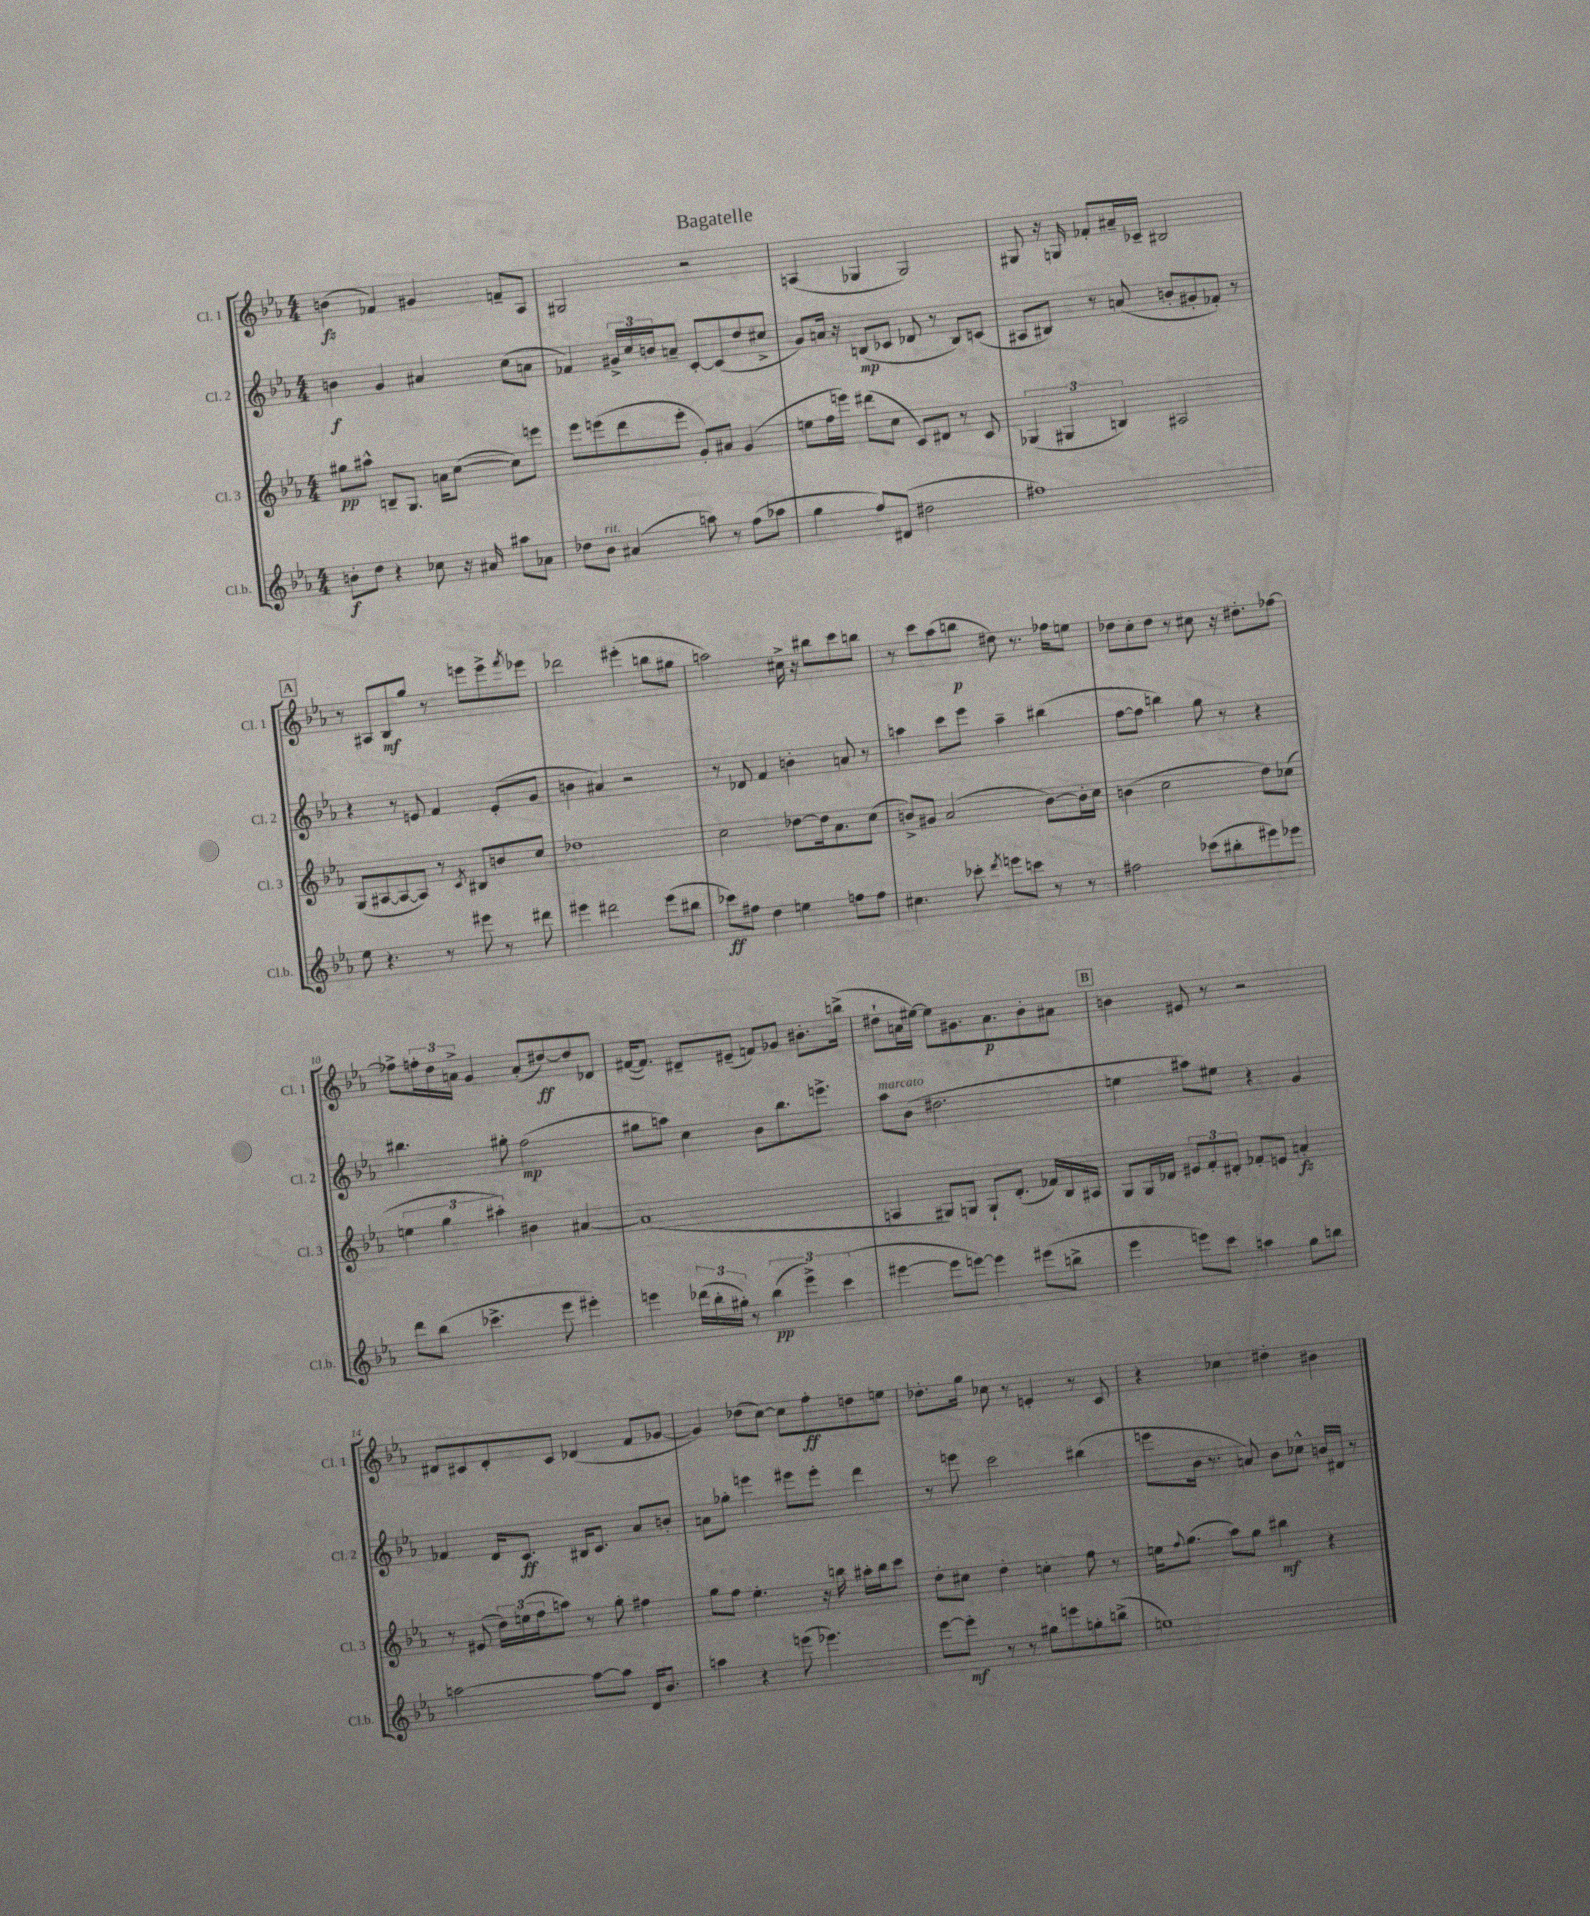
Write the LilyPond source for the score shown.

\header { title = "Bagatelle" }
<<
\new StaffGroup <<
\new Staff = "s0" \with { instrumentName = "Cl. 1" shortInstrumentName = "Cl. 1" } {
    \clef treble \key ees \major \numericTimeSignature \time 4/4
    b'4\fz( fes'4) gis'4 f'8-- aes8 |
    gis2 r2 |
    a4( ges4 ges2) |
    gis8 r16 g16 fes'8-. ais'16-- ces'16-- bis2 |
    \mark \markup { \box "A" } r8 ais8 bes8\mf g''8 r8 e'''8 e'''8-> \acciaccatura { f'''8 } ees'''8 |
    des'''2 eis'''4-.( b''8 gis''8 |
    a''2) cis''16-> r16 bis''8 c'''8 b''8 |
    r8 c'''8 aes''8( b''8\p dis''8) r8. fes''16 e''8 |
    des''8 c''8-. des''8 r8 cis''8 r16 dis''8.-. fes''8~ |
    fes''8-> \tuplet 3/2 { f''16-. d''16 a'16-> } g'4 a'8-.( dis''8~\ff) dis''8 des'8 |
    fis'16~( fis'8.) dis'8-- eis'8--( f'8) ges'8 bis'8.-. b''16->( |
    dis''8-! a'16 eis''16~) eis''8 gis'8. a'8.\p bes'8-. ais'8 |
    \mark \markup { \box "B" } b'4 eis'8 r8 r2 |
    dis'8 cis'8 dis'8-. cis'8 des'4( f'8 ges'8~ |
    ges'4) des''8( c''8~) c''8 f''8-.\ff d''8 e''8 |
    des''8.-. g''16 ces''8 r8 e'4-. r8 c'8 |
    r4 ces''4 dis''4-. bis'4 \bar "|." |
}
\new Staff = "s1" \with { instrumentName = "Cl. 2" shortInstrumentName = "Cl. 2" } {
    \clef treble \key ees \major \numericTimeSignature \time 4/4
    b'4\f g'4 ais'4 c''8( a'8 |
    fes'4) \tuplet 3/2 { gis'16-> c''16 b'16 } a'8-- c'8~-. c'8( d''8 cis''8-> |
    g'8) a'16 r16 b8\mp( ces'8 des'8 r8 b8) c'8( |
    ais8 bis8) r8 a'8( b'8-. gis'8-. fes'8-.) r8 |
    \mark \markup { \box "A" } r4 r8 e'8 f'4 e'8-.( g'8 |
    b'4 ais'4) r2 |
    r8 des'8 f'4 b'4-. a'8 r8 |
    a''4 c'''8 ees'''8 a''4-- bis''4( |
    f''8~ f''8 b''4) g''8 r8 r4 |
    bis''4. gis''8-. f''2\mp( |
    gis''8 a''8) c''4 bes'8 bes''8. e'''8.-> |
    aes''8^\markup { \italic "marcato" } bes'8( dis''2. |
    \mark \markup { \box "B" } e''4 ais''8) eis''8 r4 g'4 |
    fes'4 d'16 c'8.\ff bis16 c'8. aes'8 b'8-. |
    a'8 ges''8-. e'''4 eis'''8 eis'''8-. d'''4 |
    r8 e'''8 c'''2 bis''4( |
    e'''8 bes'16 r8. a'8) bes'8 ces''8-^ b'16 dis'16 r8 \bar "|." |
}
\new Staff = "s2" \with { instrumentName = "Cl. 3" shortInstrumentName = "Cl. 3" } {
    \clef treble \key ees \major \numericTimeSignature \time 4/4
    gis''8\pp ais''8-^ b8-- g8. a'16 c''8~( c''8) e'''8 |
    ees'''8 e'''8( d'''8 e'''8-. g'8-.) ais'8 g'4( |
    e''8 f''16 e'''16) dis'''8( c''8 c'8) dis'8 r8 c'8 |
    \tuplet 3/2 { ges4( gis4 b4) } ais2 |
    \mark \markup { \box "A" } g8( ais8~ ais8~ ais8) r8 \acciaccatura { c'8 } bis8 b'8 c''8 |
    des''1 |
    c''2 des''8~ des''16 aes'8. c''8( |
    b'8->) gis'8 aes'2( b'8~) b'16-. c''16 |
    b'4( c''2 d''8) ces''8( |
    \tuplet 3/2 { e''4 g''4 ais''4-.) } bis'4 ais'4~ |
    ais'1( |
    a4 gis8) g8 g8-! d'8.-.( fes'16) bes16 ais16 |
    \mark \markup { \box "B" } g8 g16 des'16 \tuplet 3/2 { eis'8 f'8-. dis'8-. } fes'8-. e'8 a'4-.\fz |
    r8 eis'8( \tuplet 3/2 { d''16) e''16( f''16 } a''8) r8 g''8-. fis''4 |
    g''8 f''8 ees''4.-. r16 b''16 ais''16-. b''16 c'''8 |
    d''8-. cis''8 d''4-. c''4-. f''8 r8 |
    e''16 \appoggiatura { f''8 } g''8.( aes''8) g''8 bis''4\mf r4 \bar "|." |
}
\new Staff = "s3" \with { instrumentName = "Cl.b." shortInstrumentName = "Cl.b." } {
    \clef treble \key ees \major \numericTimeSignature \time 4/4
    b'8-.\f d''8 r4 ces''8 r16 ais'16 ais''8 aes'8 |
    des''8 bes'8^\markup { \italic "rit." } ais'4( a''8) r8 f''8( aes''8 |
    g''4 f''8) dis'8( dis''2 |
    fis''1) |
    \mark \markup { \box "A" } ees''8 r4. r8 eis'''8 r8 dis'''8 |
    eis'''4 dis'''2 eis'''8( bis''8 |
    ces'''8\ff) fis''8 d''4 e''4 f''8 f''8 |
    cis''4. ces'''8-. \acciaccatura { d'''8 } e'''8 c'''8 r8 r8 |
    fis''2 ces'''8( bis''8-. eis'''8) ees'''8 |
    d'''8 bes''8( ces'''4.-> ees'''8 eis'''4-.) |
    e'''4 \tuplet 3/2 { des'''16( bes''16-. gis''16-.) } r8 \tuplet 3/2 { bes''4\pp( e'''4->) c'''4( } |
    eis'''4~ eis'''8 e'''8~) e'''4 eis'''8( b''8-> |
    \mark \markup { \box "B" } ees'''4 e'''8) c'''8 a''4 g''8 b''8 |
    a''2~ a''8~ a''8 d'16 bes'8. |
    a''4 r4 e'''8( ees'''4.) |
    ees'''8~ ees'''8-.\mf r8 r8 gis''8 e'''8 g''8-. b''8->( |
    e''1) \bar "|." |
}
>>
>>
